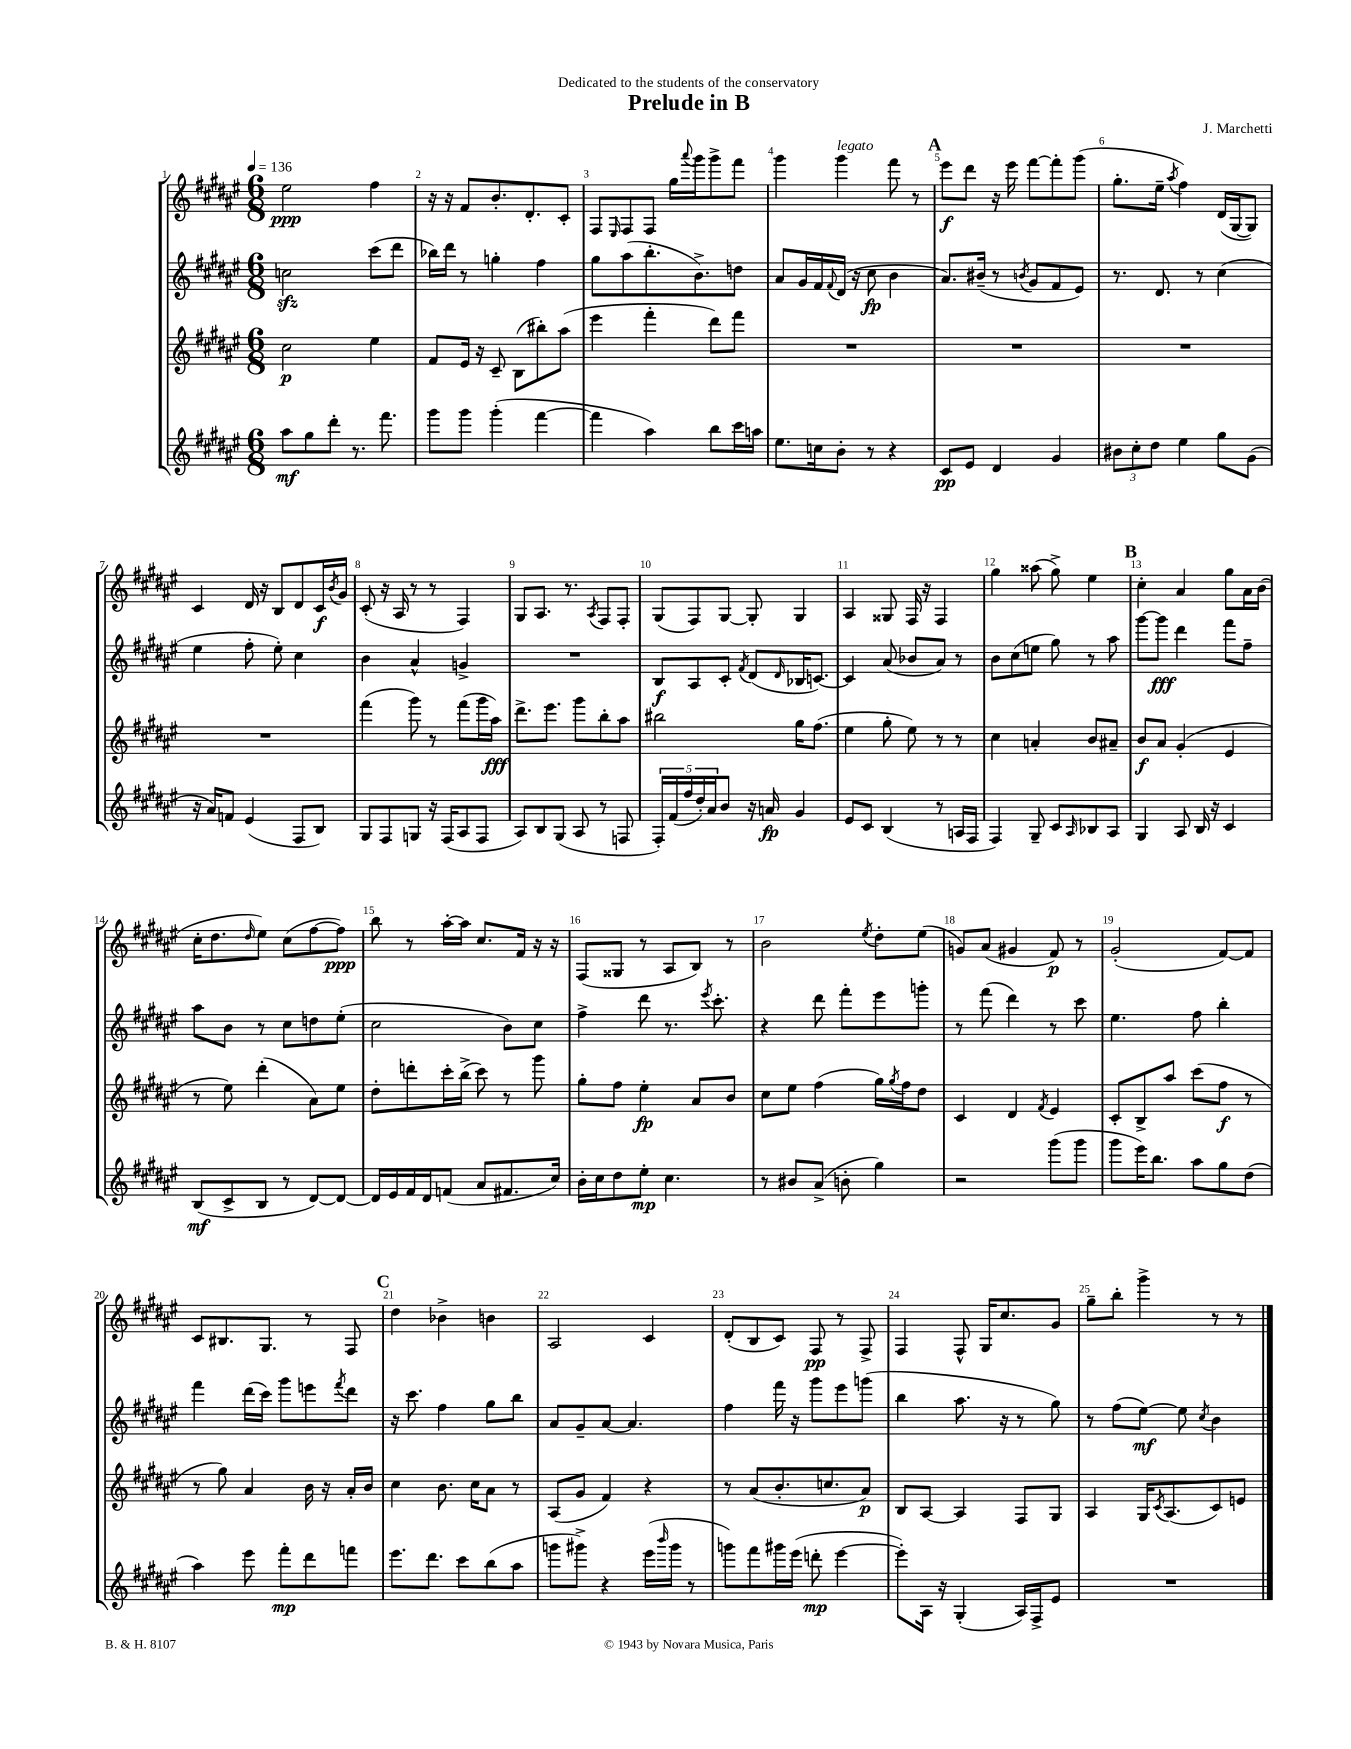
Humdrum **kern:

**kern	**kern	**kern	**kern
*staff4	*staff3	*staff2	*staff1
*clefG2	*clefG2	*clefG2	*clefG2
*k[f#c#g#d#a#e#]	*k[f#c#g#d#a#e#]	*k[f#c#g#d#a#e#]	*k[f#c#g#d#a#e#]
*M6/8	*M6/8	*M6/8	*M6/8
*MM136	*MM136	*MM136	*MM136
8aa#\L	2cc#\	2cc\	2ee#\
8gg#\	.	.	.
8ddd#'\J	.	.	.
8.r	.	.	.
.	4ee#\	(8ccc#\L	4ff#\
8.fff#\	.	.	.
.	.	8ddd#\J	.
=	=	=	=
8ggg#\L	8f#/L	16bb-\LL)	16r
.	.	16ddd#\JJ	16r
8ggg#\J	16e#/Jk	8r	8f#/L
.	16r	.	.
(4ggg#'\	8c#~/	4gg'\	8.b'/
.	(8B\L	.	.
.	.	.	8.d#'/
[4fff#\	8bb#'\)	4ff#\	.
.	(8aa#\J	.	8c#'/J
=	=	=	=
4fff#\]	4eee#\	8gg#\L	8F#/L
.	.	.	16qqE#/
.	.	(8aa#\	8F#/
4aa#\)	4fff#'\	8.bb'\	8F#/J
.	.	.	16gg#\LL
.	.	.	8qqaaa#/
.	.	8.b^\)	16ggg#\J
8bb\L	8ddd#\L)	.	8ggg#^\
16ccc#\L	8fff#\J	8dd\J	8fff#\J
16aa\JJ	.	.	.
=	=	=	=
8.ee#\L	2.r	8a#/L	4ggg#\
.	.	16g#/L	.
16cc\k	.	16f#/	.
.	.	8qqf#/	.
8b'\J	.	(16d#/JJ	4ggg#\
.	.	16r	.
8r	.	8cc#\	.
4r	.	4b\	8fff#\
.	.	.	8r
=	=	=	=
8c#/L	2.r	8.a#/L)	8eee#\L
8e#/J	.	.	8ddd#\J
.	.	(16b#~/Jk	.
4d#/	.	8r	16r
.	.	.	16eee#\
.	.	8qb/	.
.	.	8g#/L	[8fff#\L
4g#/	.	8f#/	8fff#'\]
.	.	8e#/J)	(8ggg#\J
=	=	=	=
12b#\L	2.r	8.r	8.gg#'\L
12cc#'\	.	.	.
12dd#\J	.	.	.
.	.	8.d#/	16ee#~\Jk
.	.	.	8qaa#/
4ee#\	.	.	4ff#\)
.	.	8r	.
8gg#\L	.	(4cc#\	(16d#/LL
.	.	.	[16G#/J
(8g#\J	.	.	8G#/]J)
=	=	=	=
16r	2.r	4ee#\	4c#/
16a#/LK)	.	.	.
8f/J	.	.	.
(4e#/	.	8ff#'\	16d#/
.	.	.	16r
.	.	8ee#'\)	8B/L
8F#/L	.	4cc#\	8d#/
8B/J)	.	.	16c#/L
.	.	.	8qb/
.	.	.	16g#/JJ
=	=	=	=
8G#/L	(4fff#\	4b\	(8c#'/
8F#/	.	.	16r
.	.	.	16A#/
8G/J	8ggg#\)	4a#^^/	8r
16r	8r	.	8r
(16F#/LK	.	.	.
8A#/	(8fff#\L	4g^/	4F#/)
8F#/J	16ggg#\L	.	.
.	16aa#\JJ)	.	.
=	=	=	=
8A#/L)	8.ddd#^\L	2.r	8G#/L
8B/	.	.	8.A#/J
.	8.eee#\J	.	.
(8G#/J	.	.	.
.	.	.	8.r
8A#/	8ggg#\L	.	.
.	.	.	8qA#/
8r	8bb'\	.	8F#/L
8F/	8aa#\J	.	8F#'/J
=	=	=	=
20F#'/LL)	2bb#\	8B/L	(8G#/L
(20f#/	.	.	.
20ff#/	.	.	.
.	.	8A#/	8F#/)
20dd#'/)	.	.	.
20a#/J	.	.	.
8b/J	.	8c#'/J	[8G#/J
.	.	8qf#/	.
16r	.	(8d#/L	8G#'/]
16a/	.	.	.
.	.	16qqd#/	.
4g#/	16gg#\LK	16B-/K	4G#/
.	(8.ff#\J	[8.c/J)	.
=	=	=	=
8e#/L	4ee#\	4c/]	4A#/
8c#/J	.	.	.
(4B/	8gg#'\	(8a#/	8G##/
.	8ee#\)	8b-/L	16F#/
.	.	.	16r
8r	8r	8a#/J)	4F#/
16A/LL	8r	8r	.
16F#/JJ	.	.	.
=	=	=	=
4F#/)	4cc#\	8b\L	4gg#\
.	.	(8cc#\	.
8G#~/	4a'/	8ee\J	(8aa##\
8c#/L	.	8gg#\)	8gg#^\)
16qqA#/	.	.	.
8B-/	8b/L	8r	4ee#\
8A#/J	8a#~/J	8aa#\	.
=	=	=	=
4G#/	8b/L	[8ggg#\L	4cc#'\
.	8a#/J	8ggg#\]J	.
8A#/	(4g#'/	4ddd#\	4a#/
16B/	.	.	.
16r	.	.	.
4c#/	4e#/	8fff#\L	8gg#\L
.	.	8ff#~\J	16a#\L
.	.	.	(16b\JJ
=	=	=	=
(8B/L	8r	8aa#\L	16cc#'\LK
.	.	.	8.dd#\
8c#^/	8ee#\)	8b\J	.
.	.	.	16qqdd#/
8B/J	(4ddd#'\	8r	8ee#\J)
8r	.	8cc#\L	(8cc#\L
[8d#/L)	8a#\L)	8dd\	[8ff#\
8d#/_J	8ee#\J	(8ee#'\J	8ff#\]J)
=	=	=	=
16d#/]LL	8dd#'\L	2cc#\	8bb\
16e#/	.	.	.
16f#/	8ddd'\	.	8r
16d#/J	.	.	.
(8f/J	16ccc#'\L	.	[16aa#'\LL
.	(16bb^\JJ	.	16aa#\]JJ
8a#/L	8ccc#\)	.	8.cc#/L
8.f#/	8r	8b\L)	.
.	.	.	16f#/Jk
.	8ggg#\	8cc#\J	16r
16cc#/Jk)	.	.	16r
=	=	=	=
16b'\LL	8gg#'\L	4ff#^\	(8F#/L
16cc#\J	.	.	.
8dd#\	8ff#\J	.	8G##/J
8ee#'\J	4ee#'\	8ddd#\	8r
4.cc#\	.	8.r	8A#/L
.	8a#/L	.	8B/J)
.	.	8qeee#/	.
.	.	8.ccc#'\	.
.	8b/J	.	8r
=	=	=	=
8r	8cc#\L	4r	2b\
8b#/L	8ee#\J	.	.
(8a#^/J	(4ff#\	8ddd#\	.
8b'\	.	8fff#'\L	.
.	.	.	8qee#/
4gg#\)	16gg#\LL)	8eee#\	8dd#'\L
.	8qgg#/	.	.
.	16ff#\J	.	.
.	8dd#\J	8ggg'\J	(8ee#\J
=	=	=	=
2r	4c#/	8r	8g/L)
.	.	(8fff#\	(8a#/J
.	4d#/	4ddd#\)	4g#/
.	8qf#/	.	.
(8ggg#\L	4e#/	8r	8f#/)
8ggg#\J	.	8ccc#\	8r
=	=	=	=
8ggg#\L	8c#'/L	4.ee#\	(2g#'/
16eee#\K)	8B^/	.	.
8.bb\J	.	.	.
.	8aa#/J	.	.
8aa#\L	(8ccc#\L	8ff#\	.
8gg#\	8ff#\J	4bb'\	[8f#/L)
(8dd#\J	8r	.	8f#/]J
=	=	=	=
4aa#\)	8r	4fff#\	8c#/L
.	8gg#\)	.	8.B#/
8eee#\	4a#/	(16ddd#\LL	.
.	.	16ccc#\JJ)	8.G#/J
8fff#'\L	.	8ggg#\L	.
8ddd#\	16b\	8eee\	8r
.	16r	.	.
.	.	8qfff#/	.
8fff\J	16a#'/LL	8ddd#\J	8F#/
.	16b/JJ	.	.
=	=	=	=
8.eee#\L	4cc#\	16r	4dd#\
.	.	8.ccc#\	.
8.ddd#\J	.	.	.
.	8.b\	4ff#\	4b-^\
8ccc#\L	.	.	.
.	16cc#\LK	.	.
(8bb\	8a#\J	8gg#\L	4b\
8aa#\J	8r	8bb\J	.
=	=	=	=
8ggg\L	(8A#/L	8a#/L	2A#/
8ggg#^\J)	8g#/J	8g#~/	.
4r	4f#/)	[8a#/J	.
.	.	4.a#/]	.
(16eee#\LL	4r	.	4c#/
16qqbbb/	.	.	.
16ggg#\JJ	.	.	.
8r	.	.	.
=	=	=	=
8ggg\L)	8r	4ff#\	(8d#'/L
8fff#\	(8a#/L	.	8B/
16ggg#\L	8.b'/	16fff#\	8c#/J)
(16eee#\JJ	.	16r	.
8ddd'\	.	8ggg#\L	8F#/
.	8.cc/	.	.
[4eee#\	.	8eee#\	8r
.	8a#/J)	(8ggg\J	8F#^/
=	=	=	=
8eee#'\]L)	8B/L	4bb\	4F#/
16A#\Jk	[8A#/J	.	.
16r	.	.	.
(4G#'/	4A#/]	8.aa#\	8F#^^/
.	.	.	16G#/LK
.	.	16r	8.cc#/
16A#/LL)	8F#/L	8r	.
16F#^/J	.	.	.
8e#/J	8G#/J	8gg#\)	8g#/J
=	=	=	=
2.r	4A#/	8r	8gg#~\L
.	.	(8ff#\L	8bb'\J
.	16G#/LK	[8ee#\J)	4ggg#^\
.	8qc#/	.	.
.	(8.A#/	.	.
.	.	8ee#\]	.
.	.	8qcc#/	.
.	8c#/)	4b\	8r
.	8e/J	.	8r
==	==	==	==
*-	*-	*-	*-
